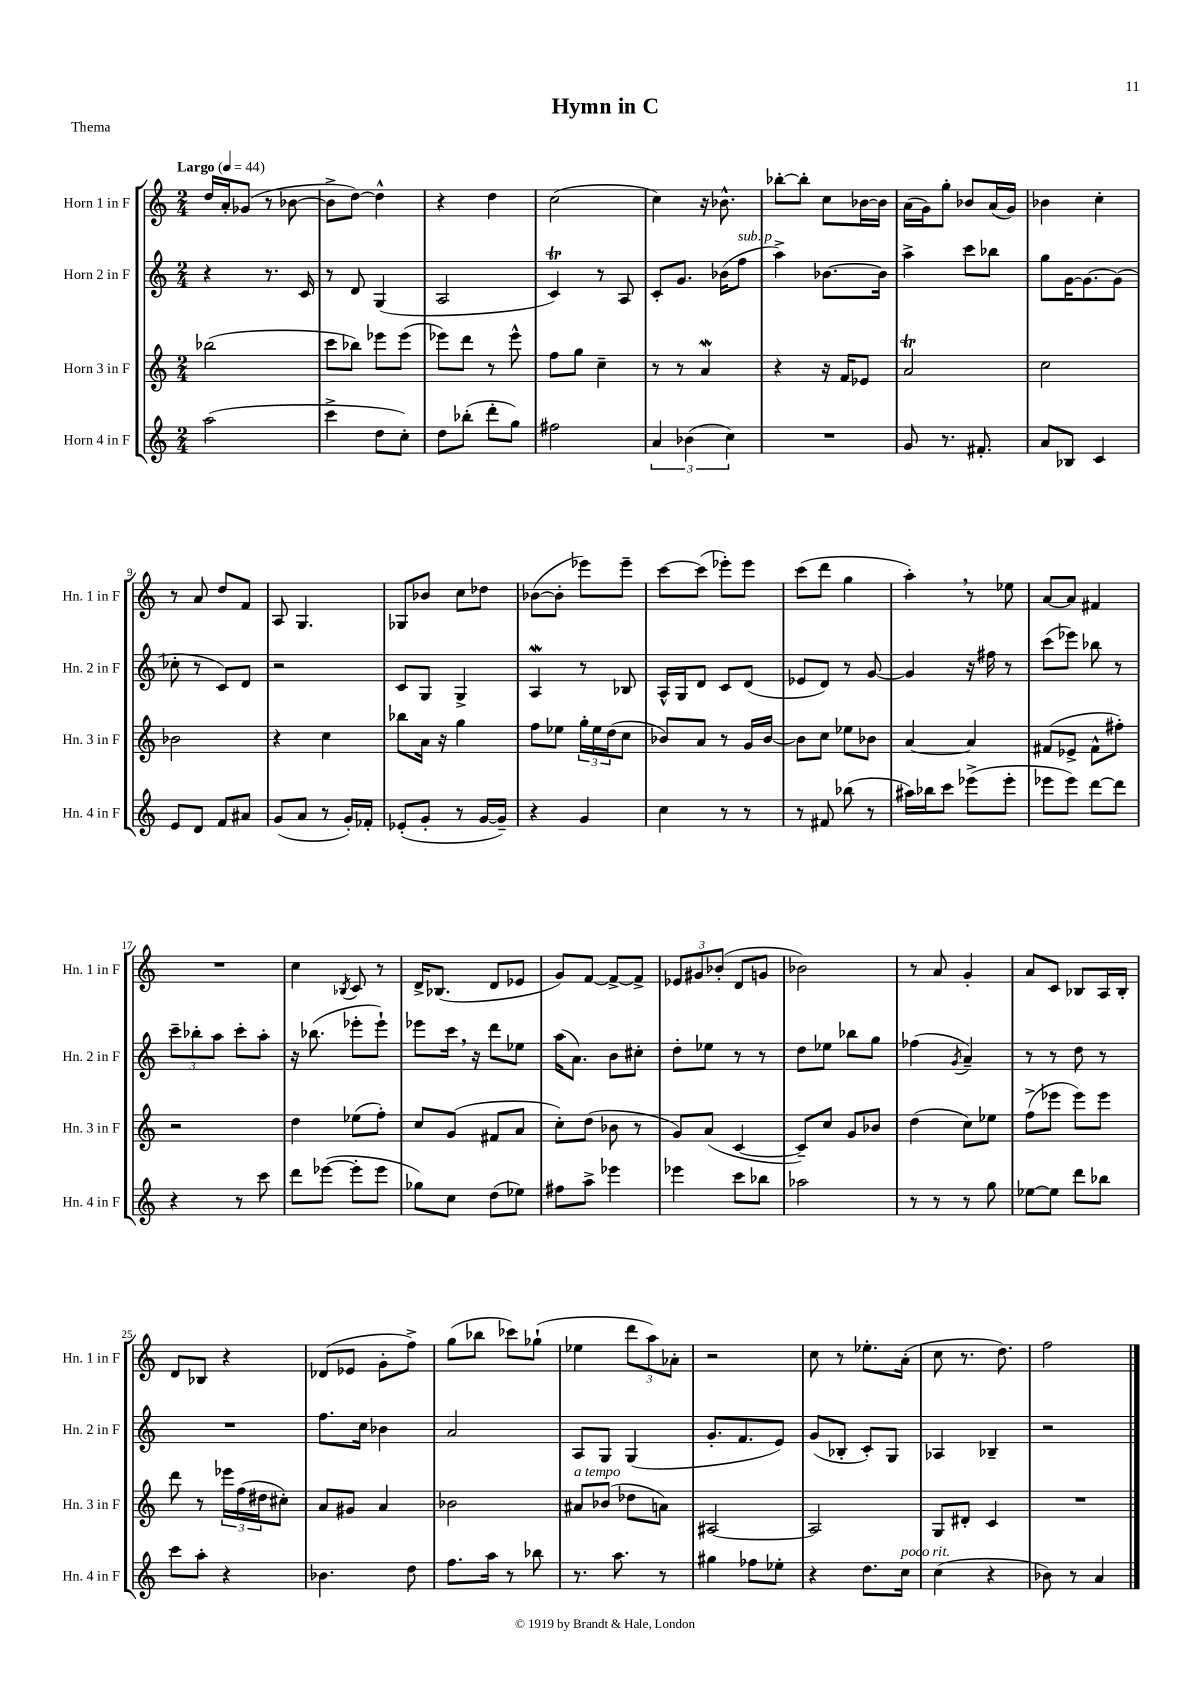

**kern	**kern	**kern	**kern
*staff4	*staff3	*staff2	*staff1
*clefG2	*clefG2	*clefG2	*clefG2
*k[]	*k[]	*k[]	*k[]
*M2/4	*M2/4	*M2/4	*M2/4
*MM44	*MM44	*MM44	*MM44
(2aa	(2bb-	4r	16dd
.	.	.	16a'
.	.	.	(8g-
.	.	8.r	8r
.	.	.	[8b-
.	.	16c	.
=	=	=	=
4ccc^	8ccc	8r	8b-^]
.	8bb-)	8d	[8dd)
8dd	8eee-	(4G	4dd^^]
8cc')	(8eee-	.	.
=	=	=	=
8dd	8eee-)	2A	4r
(8bb-'	8ddd	.	.
8ddd'	8r	.	4dd
8gg)	8eee-^^	.	.
=	=	=	=
2ff#	8ff	4c)	(2cc
.	8gg	.	.
.	4cc~	8r	.
.	.	8A	.
=	=	=	=
6a	8r	8c'	4cc)
.	8r	8.g	.
(6b-	.	.	.
.	4a	.	16r
.	.	(16b-	8.b-^^
6cc)	.	.	.
.	.	8ff	.
=	=	=	=
2r	4r	4aa^)	[8bb-'
.	.	.	8bb-']
.	16r	[8.b-	8cc
.	16f	.	.
.	8e-	.	[16b-
.	.	16b-]	16b-]
=	=	=	=
8g	2a	4aa^	(16a
.	.	.	16g)
8.r	.	.	8gg'
.	.	8ccc	8b-
8.f#'	.	.	.
.	.	8bb-	(16a
.	.	.	16g)
=	=	=	=
8a	2cc	8gg	4b-
8B-	.	[16g	.
.	.	8.g_	.
4c	.	.	4cc'
.	.	(8g]	.
=	=	=	=
8e	2b-	8cc-'	8r
8d	.	8r	8a
8f	.	8c)	8dd
8a#	.	8d	8f
=	=	=	=
(8g	4r	2r	8A
8a	.	.	4.G
8r	4cc	.	.
16g')	.	.	.
16f-'	.	.	.
=	=	=	=
(8e-'	8bb-	8c	8G-
8g'	16a	8G	8b-
.	16r	.	.
8r	4gg	4G^	8cc
[16g	.	.	8dd-
16g~])	.	.	.
=	=	=	=
4r	8ff	4A	([8b-
.	8ee-	.	8b-']
4g	24gg'	8r	8eee-)
.	24ee-	.	.
.	(24dd	.	.
.	8cc	8B-	8eee-~
=	=	=	=
4cc	8b-)	16A^^	[8ccc
.	.	16G	.
.	8a	8d	(8ccc]
8r	8r	8c	8eee-')
8r	16g	(8d	8eee-
.	[16b-	.	.
=	=	=	=
8r	8b-]	8e-	(8ccc
8f#	8cc	8d)	8ddd
(8bb-	8ee-	8r	4gg
8r	8b-	[8g	.
=	=	=	=
16aa#)	[4a	4g]	4aa')
16bb-	.	.	.
8ccc	.	.	.
(8eee-^	4a]	16r	8r
.	.	16ff#	.
8eee-'	.	8r	8ee-
=	=	=	=
8eee-	(8f#	(8ccc	[8a
8eee-)	8e-^	8eee-)	8a]
[8ddd	8f#^^	8bb-	4f#
8ddd]	8ff#')	8r	.
=	=	=	=
4r	2r	12ccc~	2r
.	.	12bb-'	.
.	.	12aa	.
8r	.	8ccc'	.
8ccc	.	8aa'	.
=	=	=	=
8ddd	4dd	16r	4cc
.	.	(8.bb-	.
([8eee-	.	.	.
.	.	.	8qB-
8eee-']	(8ee-	8eee-'	8c
8eee-	8ff')	8eee-`)	8r
=	=	=	=
8gg-)	8cc	8eee-	16d^
.	.	.	(8.B-
8cc	(8g	16ccc	.
.	.	16r	.
(8dd	8f#	8ddd	8d
8ee-)	8a	8ee-	8e-
=	=	=	=
8ff#	8cc')	(16aa	8g)
.	.	8.a)	.
8aa^	(8dd	.	[8f
4eee-	8b-	8b	8f^_
.	8r	8cc#'	8f^]
=	=	=	=
4eee-	8g)	8dd'	12e-
.	.	.	12g#
.	(8a	8ee-	.
.	.	.	(12b-'
8ccc	[4c	8r	8d
8bb-	.	8r	8g
=	=	=	=
2aa-	8c~])	8dd	2b-)
.	8cc	8ee-	.
.	8g	8bb-	.
.	8b-	8gg	.
=	=	=	=
8r	(4dd	(4ff-	8r
8r	.	.	8a
.	.	8qg	.
8r	8cc)	4a~)	4g'
8gg	8ee-	.	.
=	=	=	=
[8ee-	(8ff^	8r	8a
8ee-]	8eee-	8r	8c
8ddd	8eee-)	8dd	8B-
8bb-	8eee-	8r	16A
.	.	.	16B-'
=	=	=	=
8ccc	8ddd	2r	8d
8aa'	8r	.	8B-
4r	24eee-	.	4r
.	(24ff	.	.
.	24dd#	.	.
.	8cc#')	.	.
=	=	=	=
4.b-	8a	8.ff	(8d-
.	8g#	.	8e-
.	.	16cc	.
.	4a	4b-	8g'
8dd	.	.	8ff^)
=	=	=	=
8.ff	2b-	2a	(8gg
.	.	.	8bb-
16aa	.	.	.
8r	.	.	8ccc-)
8bb-	.	.	(8gg-`
=	=	=	=
8.r	8a#	8A	4ee-
.	(8b-	8G	.
8.aa	.	.	.
.	8dd-	(4G	12ddd
.	.	.	12aa)
8r	8a)	.	.
.	.	.	12a-'
=	=	=	=
4gg#	[2A#	8.g'	2r
.	.	8.f	.
8ff-	.	.	.
8ee-'	.	8e)	.
=	=	=	=
4r	2A#]	(8g	8cc
.	.	8B-'	8r
8.dd	.	8c')	8.ee-'
.	.	8G	.
16cc	.	.	(16a'
=	=	=	=
(4cc	8G	4A-	8cc
.	8d#'	.	8.r
4r	4c	4B-~	.
.	.	.	8.dd)
=	=	=	=
8b-)	2r	2r	2ff
8r	.	.	.
4a	.	.	.
==	==	==	==
*-	*-	*-	*-
